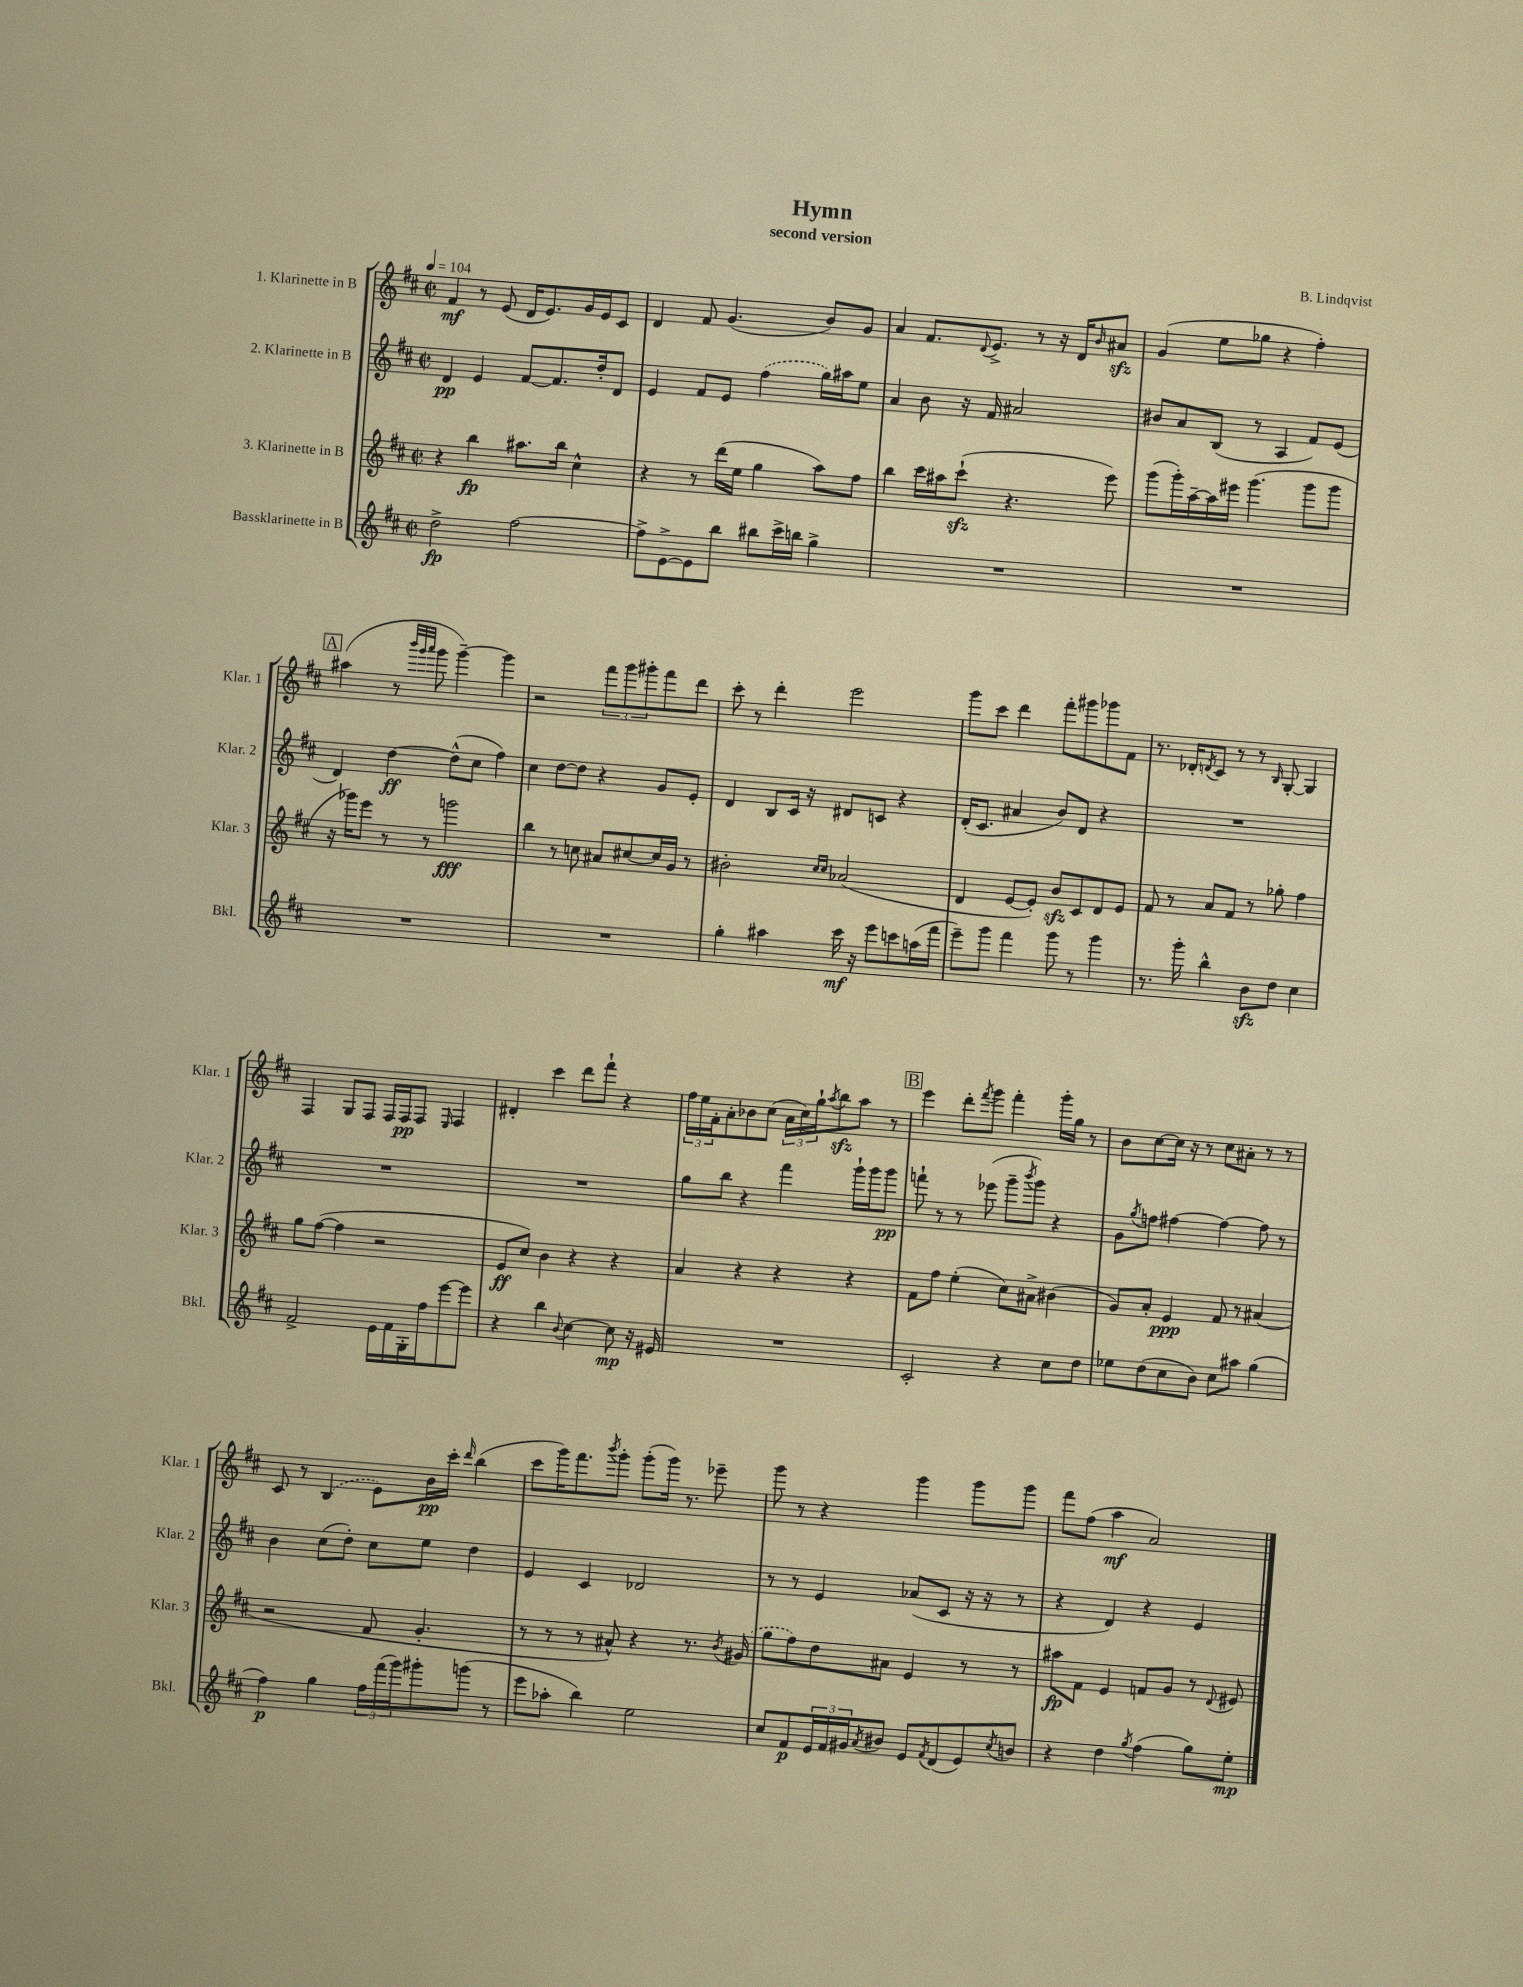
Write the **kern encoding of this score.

**kern	**kern	**kern	**kern
*staff4	*staff3	*staff2	*staff1
*clefG2	*clefG2	*clefG2	*clefG2
*k[f#c#]	*k[f#c#]	*k[f#c#]	*k[f#c#]
*M2/2	*M2/2	*M2/2	*M2/2
*met(c|)	*met(c|)	*met(c|)	*met(c|)
*MM104	*MM104	*MM104	*MM104
2dd^	4r	4d	4f#
.	4bb	4e	8r
.	.	.	(8e
[2ff#	8.aa#	[8f#	16d
.	.	.	8.e)
.	.	8.f#]	.
.	16bb	.	.
.	4cc#^^	.	16g
.	.	16dd'	16e
.	.	8d	8c#
=	=	=	=
8ff#^]	4r	4e	4d
[8e^	.	.	.
8e]	8r	8f#	8f#
8bb	(16ddd	8e	(4.g
.	16ee	.	.
8bb#	4gg	(4ff#	.
16ccc#^	.	.	.
16bb	.	.	.
4gg^	8aa)	16gg)	8b)
.	.	16aa#	.
.	8ff#	8ee	8g
=	=	=	=
1r	4bb	4a	4a
.	16ccc#	8b	8.f#
.	16aa#	.	.
.	(8ccc#`	16r	.
.	.	.	8qqd
.	.	16f#	8.e^
.	4.r	2a#	.
.	.	.	8r
.	.	.	16r
.	.	.	16d
.	.	.	16qqb
.	8eee)	.	8a#
=	=	=	=
1r	(8ggg	8b#	(4g
.	16ggg')	8a	.
.	[16aa~	.	.
.	16aa]	(8B	8ee
.	16eee#	.	.
.	(4.ggg	8r	8gg-
.	.	4A	4r
.	8ggg	8f#)	4ff#')
.	8ggg	(8e	.
=	=	=	=
1r	16r	4d)	(4aa#
.	16ggg-)	.	.
.	8eee	.	.
.	8r	[4dd	8r
.	.	.	32qqbbb
.	.	.	32qqggg
.	.	.	32qqaaa
.	8r	.	8ggg
.	2ggg	(8dd^^]	[4ggg~)
.	.	8cc#	.
.	.	4ff#)	4ggg]
=	=	=	=
1r	4bb	4cc#	2r
.	8r	[8dd	.
.	8cc	8dd]	.
.	8a#	4r	12fff#
.	.	.	12ggg
.	[8cc#	.	.
.	.	.	12ggg#'
.	16cc#]	8g	8fff#
.	16g	.	.
.	8r	8e'	8ddd
=	=	=	=
4gg'	2b#'	4d	8ccc#'
.	.	.	8r
4aa#	.	8B	4ddd'
.	.	16c#	.
.	.	16r	.
.	16qqcc#	.	.
.	16qqcc#	.	.
16ccc#	(2a-	8d#	2eee
16r	.	.	.
8eee	.	8c	.
8ccc	.	4r	.
(16aa	.	.	.
16fff#	.	.	.
=	=	=	=
8eee~)	4d	(16d'	8ggg
.	.	8.c#	.
8ggg	.	.	8ccc#
4fff#	[8e	4a#	4ddd
.	8e'])	.	.
8ggg	8b	8b)	8fff#'
8r	8c#	8d	8ggg#
4ggg	8d	4r	8ggg-
.	8e	.	8f#
=	=	=	=
8.r	8f#	1r	8.r
.	8r	.	.
16ggg'	.	.	16d-'
.	.	.	8qd
4bb^^	8a	.	8c#
.	8f#	.	8r
8b	8r	.	8r
.	.	.	16qqB
8dd	8gg-'	.	[8G'
4cc#	4ff#	.	4G]
=	=	=	=
2f#^	8gg	1r	4F#
.	([8ff#	.	.
.	4ff#]	.	8G
.	.	.	8F#
16e	2r	.	16F#
16f#	.	.	16F#
16G'	.	.	8F#
16ff#	.	.	.
.	.	.	16qqE
[8eee	.	.	4F#
8eee]	.	.	.
=	=	=	=
4r	8e	1r	4d#'
.	8cc#)	.	.
4bb	4b	.	4ccc#
8qqb	.	.	.
[4cc#	4r	.	8ddd
.	.	.	8fff#`
8cc#]	4r	.	4r
16r	.	.	.
16e#	.	.	.
=	=	=	=
1r	4a	8gg	24ff#
.	.	.	24ee
.	.	.	24f#'
.	.	8bb	8a'
.	4r	4r	8b-
.	.	.	(8cc#
.	4r	4fff#	24a
.	.	.	24cc#)
.	.	.	24gg`
.	.	.	8qaa
.	.	.	8bb
.	4r	16ggg`	8aa
.	.	16ggg	.
.	.	8ggg	8r
=	=	=	=
2c#'	8f#	8fff`	4eee
.	8ff#	8r	.
.	(4ee'	8r	8ddd'
.	.	.	8qfff#
.	.	(8eee-	8ggg
4r	8cc#)	8ggg~	4fff#'
.	.	8qbbb	.
.	8a#^	8ggg)	.
8cc#	(4b#	4r	16ggg'
.	.	.	16gg
8dd	.	.	8r
=	=	=	=
8ee-	8g)	8g	8b
.	.	8qgg	.
(8dd	8a'	8ff	[8cc#
8cc#	4e	[4ff#	16cc#]
.	.	.	16r
8b)	.	.	8r
8cc#	8f#	4ff#_	8cc#
8aa#	8r	.	8a#'
(4gg	(4a#	8ff#]	8r
.	.	8r	8r
=	=	=	=
4ff#)	2r	4b	8c#
.	.	.	8r
4gg	.	(8cc#	(4B
.	.	8dd')	.
24ff#	8f#	8cc#	8e)
(24fff#	.	.	.
24ggg)	.	.	.
8ggg#'	4.g'	8ee	16b
.	.	.	16ccc#'
.	.	.	16qqddd
(8ggg	.	4dd	(4bb
8r	.	.	.
=	=	=	=
8eee	8r	4e	8ccc#
8aa-'	8r	.	16ggg)
.	.	.	8.fff#
4bb)	8r	4c#	.
.	.	.	8qbbb
.	8a#^^)	.	8ggg'
2ee	4r	2d-	(8ggg'
.	.	.	16ggg)
.	.	.	8.r
.	8.r	.	.
.	.	.	8eee-~
.	8qb	.	.
.	(16g#	.	.
=	=	=	=
8cc#	8gg	8r	8ggg
8f#	8ff#)	8r	8r
24e	8dd	4e	4r
24f#	.	.	.
24g#	.	.	.
8qa	.	.	.
8b#	8a#	.	.
8e	4e	(8a-	4ggg
8qf#	.	.	.
(8d	.	8c#	.
8e)	8r	16r	8ggg
.	.	16r	.
8qcc#	.	.	.
8b	8r	8r	8ggg
=	=	=	=
4r	8aa#	4r	8fff#
.	8f#	.	(8ff#
4dd	4e	4d)	4aa
8qgg	.	.	.
(4ff#	8f	4r	2a)
.	8g	.	.
8gg)	8r	4e	.
.	8qqd	.	.
8ee'	8e#	.	.
==	==	==	==
*-	*-	*-	*-
